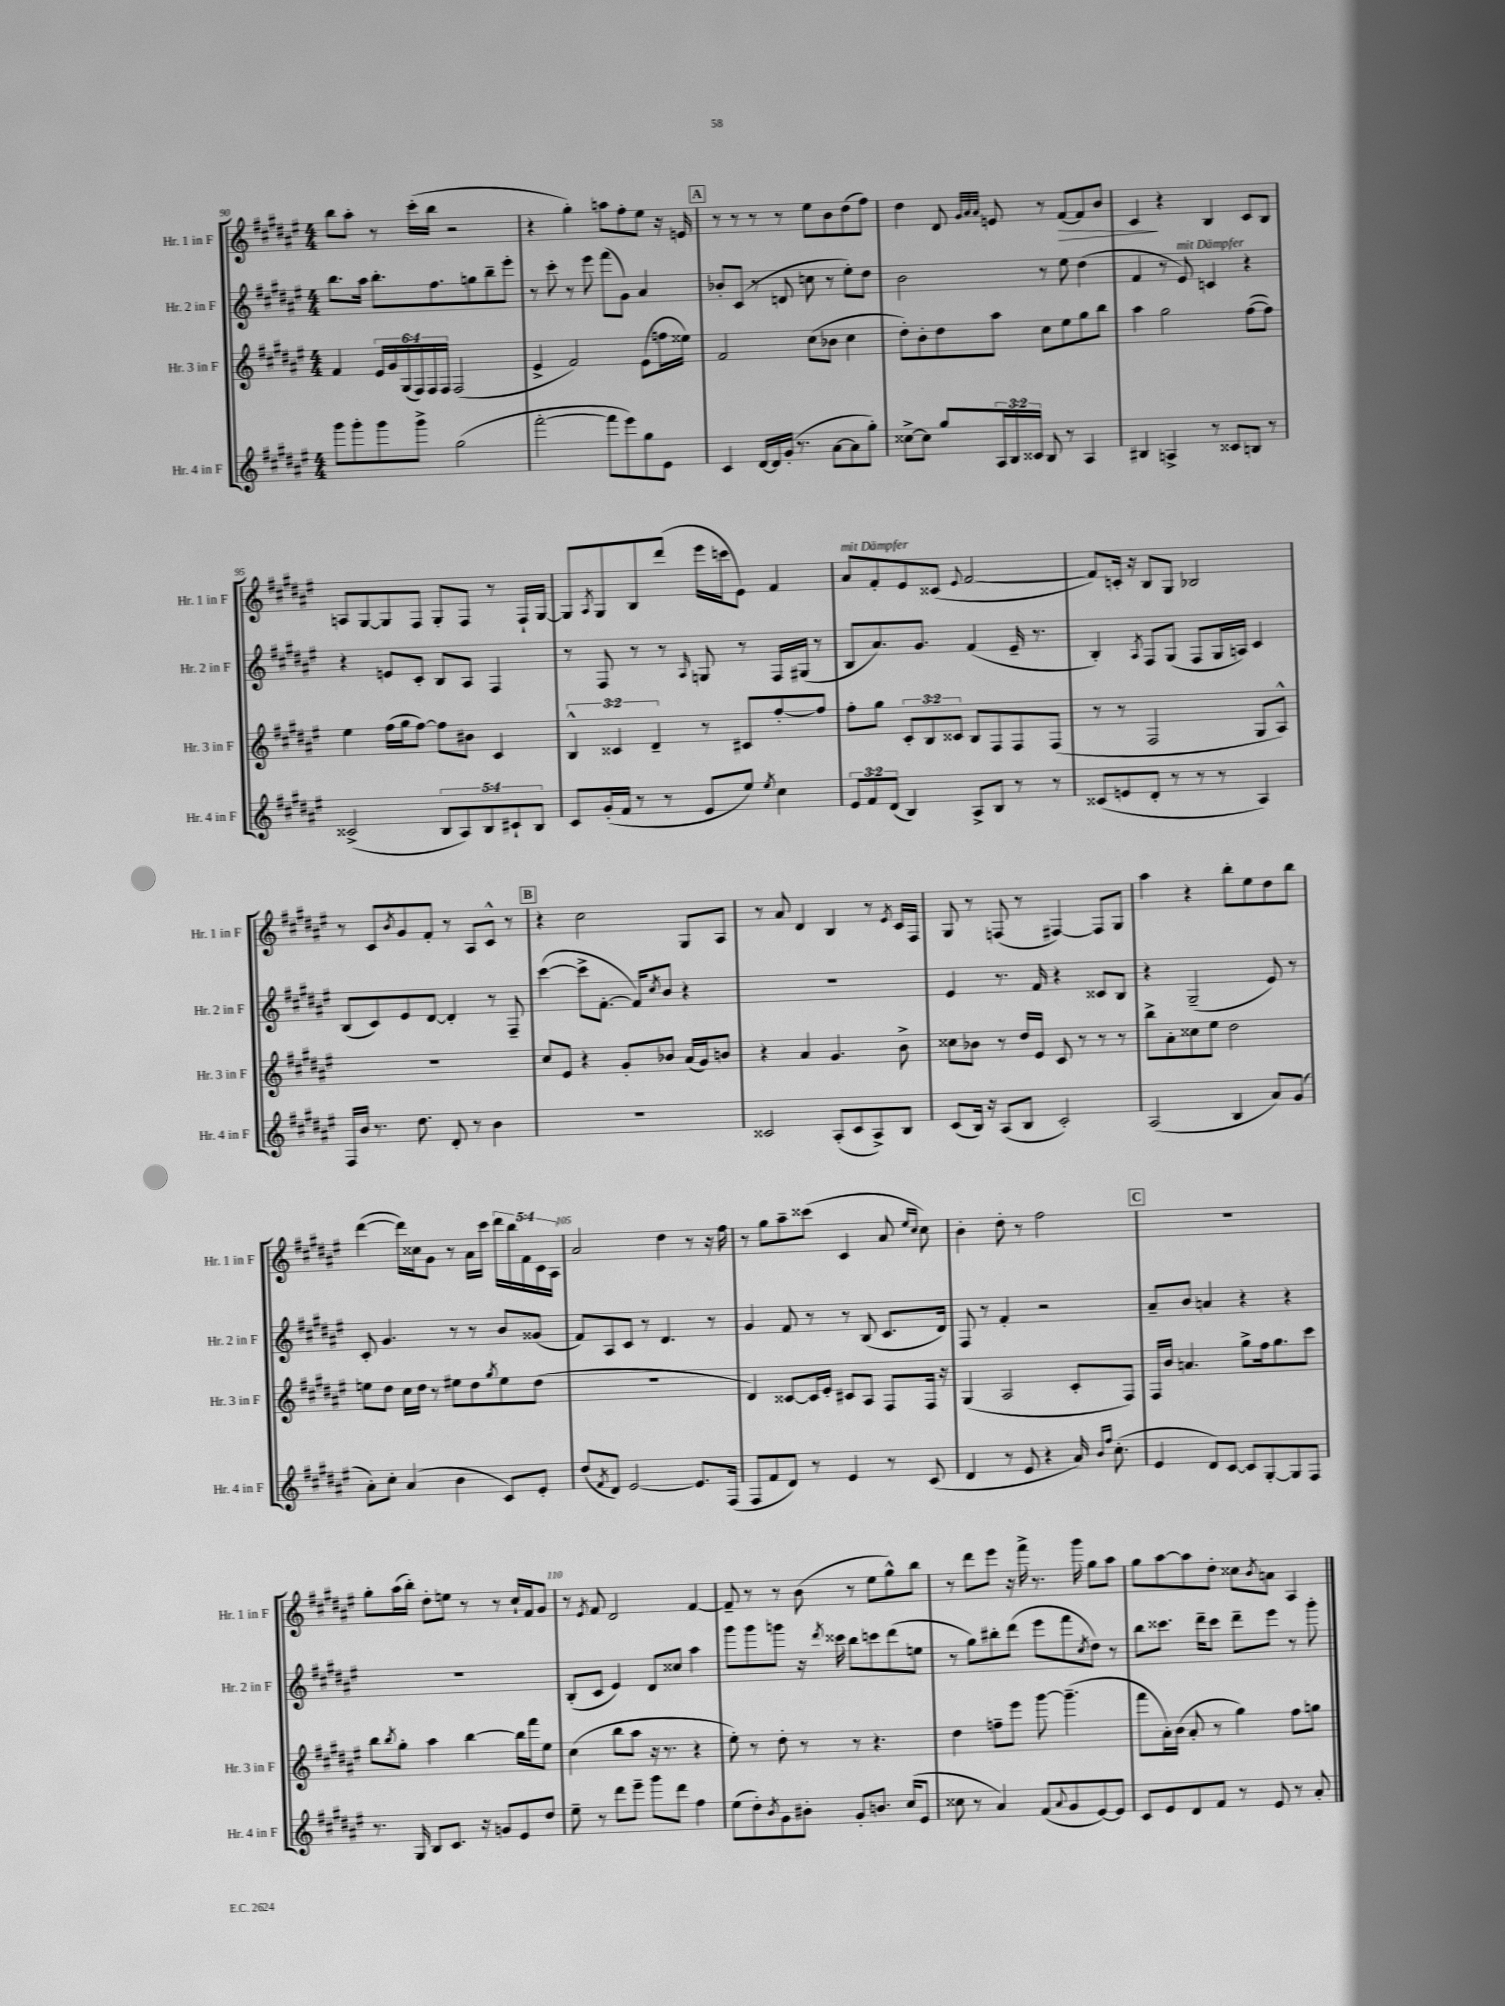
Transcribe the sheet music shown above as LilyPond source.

<<
\new StaffGroup <<
\new Staff = "s0" \with { instrumentName = "Hr. 1 in F" shortInstrumentName = "Hr. 1 in F" } {
    \clef treble \key fis \major \numericTimeSignature \time 4/4 \override Staff.TupletNumber.text = #tuplet-number::calc-fraction-text
    b''8 ais''8-. r8 cis'''16-.( b''16 r2 |
    r4 gis''4-.) a''8 fis''8-. eis''8 r16 e'16 |
    \mark \markup { \box "A" } r8 r8 r8 r8 eis''8 b'8 dis''8( fis''8) |
    dis''4 dis'8 \grace { gis'32 ais'32 ais'32 } e'8 r8 fis'8~\> fis'8 b'8 |
    cis'4\! r4 b4 cis'8 b8 |
    a8 gis8~ gis8 fis8 gis8-. fis8 r8 fis16-! gis16~ |
    gis8 \acciaccatura { ais8 } gis8 b8 dis'''8( eis'''16 c'''16 eis'8) fis'4 |
    ais'8^\markup { \italic "mit Dämpfer" } fis'8-. eis'8 cisis'8( \appoggiatura { eis'8 } fis'2~ |
    fis'8) c'16-. r16 b8 gis8 bes2 |
    r8 cis'8 \acciaccatura { b'8 } gis'8 fis'8-. r8 ais8 cis'8-^ r8 |
    \mark \markup { \box "B" } r4 cis''2 gis8 ais8 |
    r8 ais'8 dis'4 b4 r8 \acciaccatura { eis'8 } cis'16 fis16 |
    gis8 r8 f8( r8 fis4~) fis8 gis8 |
    ais''4 r4 b''8-. eis''8 dis''8 b''8 |
    dis'''4~( dis'''16) cisis''16 gis'8 r8 ais'16 cis'''16 \tuplet 5/4 { dis'''16 b''16 fis'16 cis'16 ais16 } |
    ais'2 dis''4 r8 r16 fis''16 |
    r8 gis''8 ais''8-- cisis'''8( cis'4 ais'8 \grace { eis''16 cis''16 } cis''8) |
    b'4-. dis''8-. r8 fis''2 |
    \mark \markup { \box "C" } R1 |
    gis''8-. ais''16( b''16-.) dis''8-. e''8 r8 r8 cis''16-! fis'16 gis'8 |
    r8 \acciaccatura { eis'8 } fis'8 dis'2 fis'4~ |
    fis'8-- r8 r8 b'8( r8 eis''8 gis''8-^) b''8 |
    r8 dis'''8 eis'''8 r16 fis'''16-> r8. gis'''16 gis''8 ais''8 |
    gis''8 ais''8~ ais''8 dis''8-. cisis''8 \acciaccatura { b'8 } a'8 ais4 \bar "|." |
}
\new Staff = "s1" \with { instrumentName = "Hr. 2 in F" shortInstrumentName = "Hr. 2 in F" } {
    \clef treble \key fis \major \numericTimeSignature \time 4/4
    b''8. ais''16 b''8.-. fis''8. g''8 b''8-- eis'''8-. |
    r8 cis'''8-. r8 eis'''8 fis'''8( gis'8) ais'4 |
    \mark \markup { \box "A" } bes'8-. cis'8( r8 d'8 c''8 r8 eis''8-.) dis''8 |
    b'2 r8 eis''8 dis''4( |
    fis'4 r8 eis'8^\markup { \italic "mit Dämpfer" }) c'4 r4 |
    r4 e'8 cis'8-. b8 ais8 fis4 |
    r8 fis8 r8 r8 \grace { ais16 } g8 r8 fis16 gis16( r8 |
    b8 ais'8.) gis'8. fis'4( eis'16-- r8. |
    b4-.) \acciaccatura { ais8 } fis8 gis8( fis8 gis16 a16) cis'4 |
    b8( cis'8) eis'8 dis'8~ dis'4-. r8 fis8-- |
    \mark \markup { \box "B" } cis'''4~( cis'''8-> fis'8.~-. fis'16) \acciaccatura { cis''8 } b'8 r4 |
    R1 |
    eis'4 r8. fis'16 r4 cisis'8 b8 |
    r4 gis2--( eis'8) r8 |
    cis'8-. gis'4. r8 r8 b'8 gisis'8( |
    fis'8) ais8 cis'8 r8 dis'4. r8 |
    gis'4 fis'8 r8 r8 b8( cis'8. dis'16) |
    fis8 r8 fis'4-. r2 |
    \mark \markup { \box "C" } ais'8-- b'8 a'4 r4 r4 |
    R1 |
    b8-.( cis'8 eis'4) dis'8 cisis''8 ais''4 |
    gis'''8 gis'''8 g'''8 r16 \acciaccatura { dis'''8 } cisis'''16 b''8 c'''8 dis'''8( e''8 |
    r8 gis''8) bis''8-. dis'''8( eis'''8 fis'''8 \acciaccatura { cis''8 } dis''8) r8 |
    b''8 cisis'''8. dis'''16-- cisis'''8 dis'''8-- eis'''8 r8 gis'''8-. \bar "|." |
}
\new Staff = "s2" \with { instrumentName = "Hr. 3 in F" shortInstrumentName = "Hr. 3 in F" } {
    \clef treble \key fis \major \numericTimeSignature \time 4/4 \override Staff.TupletNumber.text = #tuplet-number::calc-fraction-text
    fis'4 \tuplet 6/4 { eis'16 gis'16 gis16( fis16) fis16 fis16 } fis2( |
    eis'4-> fis'2) eis'8( f''16 eisis''16) |
    \mark \markup { \box "A" } fis'2 cis''8( bes'8 cis''4 |
    dis''8-.) b'8-. dis''8 ais''8 cis''8 eis''8 gis''8 b''8 |
    ais''4 gis''2 fis''8~( fis''8) |
    eis''4 fis''16( gis''16 fis''8~) fis''8 bis'8 cis'4 |
    \tuplet 3/2 { b4-^ cisis'4 dis'4-- } r8 cis'8 fis''8~-. fis''8 |
    fis''8-. gis''8 \tuplet 3/2 { cis'8-. b8 cisis'8 } b8 fis8 fis8 fis8( |
    r8 r8 fis2 gis8 ais8-^) |
    R1 |
    \mark \markup { \box "B" } cis''8 eis'8 r4 gis'8-. bes'8 ais'16( gis'16) b'8 |
    r4 ais'4 gis'4. b'8-> |
    cisis''8 bes'8 r8 dis''16 eis'16 cis'8 r8 r8 r8 |
    b''8-> ais'8-. cisis''8 eis''8 dis''2 |
    e''8 dis''8 cis''16 dis''16 r8 eis''8 dis''8 \acciaccatura { gis''8 } eis''8 dis''8( |
    R1 |
    dis'4) cisis'8~ cisis'16 eis'16-. cis'8 ais8 fis8 fis16 r16 |
    gis4( ais2 cis'8-. fis8) |
    \mark \markup { \box "C" } fis16 b'16 a'4. gis''8-> fis''16 gis''8. cis'''8 |
    b''8 \acciaccatura { b''8 } gis''8-. ais''4 b''4~ b''16 fis'''16 eis''8 |
    cis''4( b''8 ais''8 r16 r8. r4 |
    eis''8-.) r8 dis''8-. r8 r8 r4. |
    dis''4 f''8-- eis'''8 gis'''8~ gis'''4.--( |
    fis'''8 ais'16-.) b'16( ais'8-. r8 gis''4) fis''8 g''8 \bar "|." |
}
\new Staff = "s3" \with { instrumentName = "Hr. 4 in F" shortInstrumentName = "Hr. 4 in F" } {
    \clef treble \key fis \major \numericTimeSignature \time 4/4 \override Staff.TupletNumber.text = #tuplet-number::calc-fraction-text
    gis'''8 gis'''8-. gis'''8 gis'''8-> gis''2( |
    fis'''2~-. fis'''8 eis'''8) gis''8 eis'8 |
    \mark \markup { \box "A" } cis'4 dis'16~ dis'16 gis'16-.( r8. ais'8~ ais'8 gis''8-.) |
    cisis''8~-> cisis''8 gis''8 \tuplet 3/2 { ais16 b16 cisis'16 } b8 r8 ais4 |
    bis4 a4-> r8 cisis'8 b8 r8 |
    cisis'2->( \tuplet 5/4 { b8 ais8) b8 cis'8-! b8 } |
    cis'8 gis'16-.( fis'16 r8 r8 eis'8 eis''8) \acciaccatura { eis''8 } cis''4 |
    \tuplet 3/2 { eis'8 fis'8 dis'8( } b4) ais8-> b8 r8 r8 |
    cisis'8( e'8 dis'8-. r8 r8 r8 ais4) |
    fis16 b'16 r8. dis''8. dis'8-. r8 b'4 |
    \mark \markup { \box "B" } R1 |
    cisis'2 ais8-.( cisis'8 ais8->) b8 |
    cis'8( b16) r16 ais8( b8 cis'2-.) |
    ais2( b4 ais'8) gis'8( |
    ais'8-.) cis''8-. ais'4( b'4 cis'8) eis'8-. |
    dis''8( \acciaccatura { fis'8 } dis'8) eis'2~ eis'8. fis16( |
    fis8 fis'8 dis'8) r8 eis'4 r8 cis'8( |
    dis'4 r8 eis'8 r4 ais'16) \grace { b'16 fis''16 } cis''8.-.( |
    \mark \markup { \box "C" } eis'4 dis'8) cis'8~ cis'8 gis8~-. gis8 fis8 |
    r8. gis16 b8 cis'8. r16 g'8 eis'8 dis''8 |
    eis''8-- r8 dis'''8 eis'''8-- gis'''8 dis'''8 fis''4 |
    eis''8( dis''8-.) \acciaccatura { b'8 } gis'8 bis'8-. gis'8-. b'8. cis''16( eis'8 |
    cisis''8 r8 ais'4) fis'8( \appoggiatura { ais'8 } gis'8 eis'8~) eis'8 |
    cis'8 eis'8 dis'8 fis'8 r8 eis'8 r8 ais'8-. \bar "|." |
}
>>
>>
\layout { \context { \Score currentBarNumber = #90 \override BarNumber.break-visibility = ##(#f #t #t) barNumberVisibility = #(every-nth-bar-number-visible 5) } }
